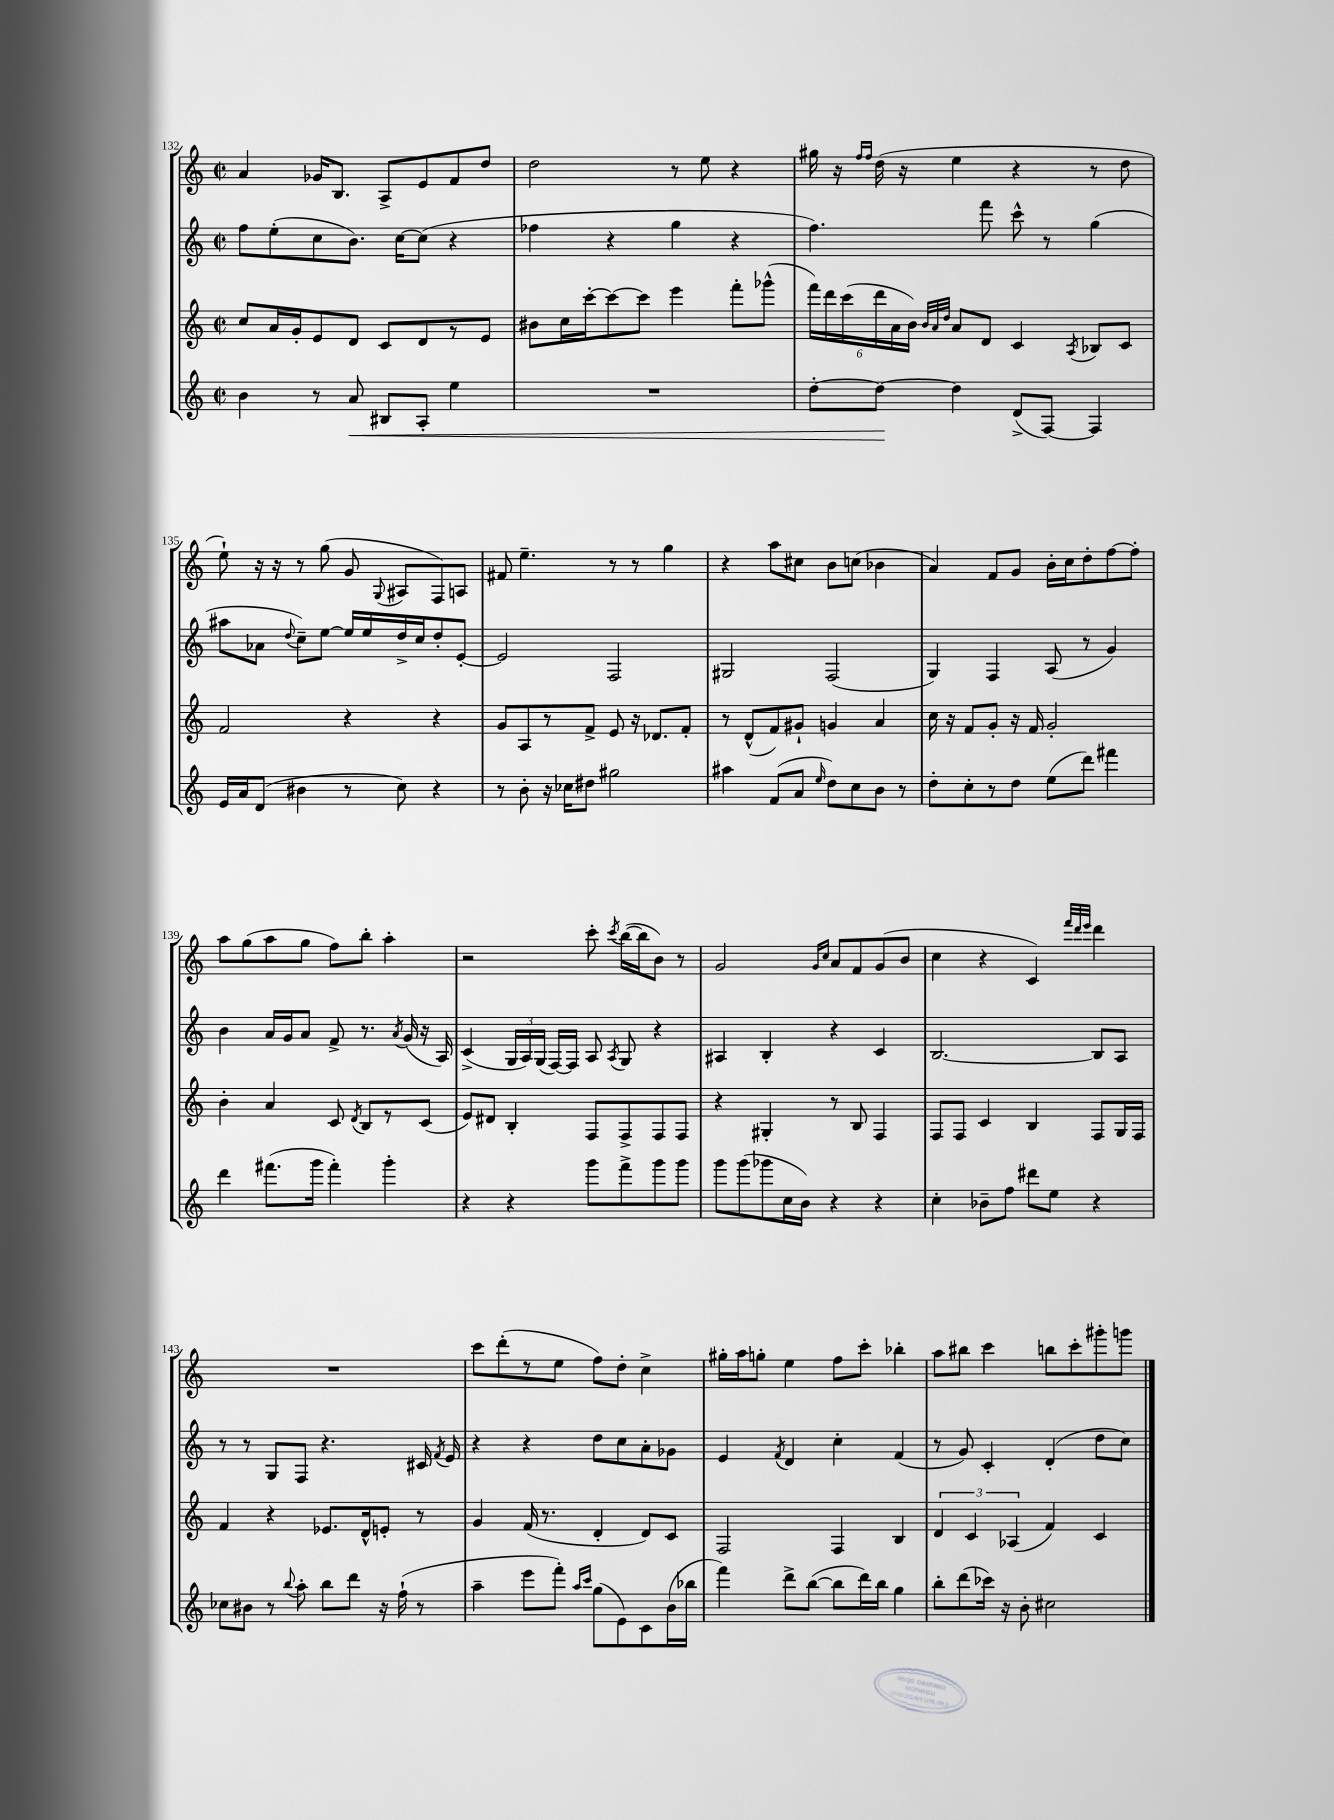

**kern	**dynam	**kern	**kern	**kern
*part4	*part4	*part3	*part2	*part1
*staff4	*staff4	*staff3	*staff2	*staff1
*clefG2	*	*clefG2	*clefG2	*clefG2
*k[]	*	*k[]	*k[]	*k[]
*M2/2	*	*M2/2	*M2/2	*M2/2
*met(c|)	*	*met(c|)	*met(c|)	*met(c|)
=132	=132	=132	=132	=132
4b\	.	8cc/L	8ff\L	4a/
.	.	16a/L	(8ee'\	.
.	.	16g'/J	.	.
8r	.	8e/	8cc\	16g-X/KL
.	.	.	.	8.B/J
!	!LO:HP:b	!	!	!
8a/	<	8d/J	8.b\J)	.
8B#X/L	.	8c/L	.	8A^/L
.	.	.	[16cc\KL	.
8A'/J	.	8d/	(8cc\J]	8e/
4ee\	.	8r	4r	8f/
.	.	8e/J	.	8dd/J
=133	=133	=133	=133	=133
1r	.	8b#X\L	4ff-X\	2dd\
.	.	16cc\L	.	.
.	.	[16ccc'\J	.	.
.	.	8ccc\_	4r	.
.	.	8ccc\J]	.	.
.	.	4eee\	4gg\	8r
.	.	.	.	8ee\
.	.	8fff'\L	4r	4r
.	.	(8ggg-X^^\J	.	.
=134	=134	=134	=134	=134
[8dd'\L	.	24fff\LL)	4.ff\)	16gg#X\
.	.	24ddd\	.	.
.	.	.	.	16r
.	.	(24ccc\	.	.
.	.	.	.	16qqff/LL
.	.	.	.	16qqff/JJ
8dd\J_	.	24ddd\	.	(16dd\
.	.	24a\	.	.
.	.	.	.	16r
.	.	24b\JJ)	.	.
.	.	32qqb/LLL	.	.
.	.	32qqa/	.	.
.	.	32qqdd/JJJ	.	.
4dd\]	[	8a/L	.	4ee\
.	.	8d/J	8fff\	.
(8d^/L	.	4c/	8ccc^^\	4r
[8F/J)	.	.	8r	.
.	.	8qA/	.	.
4F/]	.	8B-X/L	(4gg\	8r
.	.	8c/J	.	8dd\
!!LO:LB:g=z
=135	=135	=135	=135	=135
16e/LL	.	2f/	8aa#X\L	8ee`\)
16a/J	.	.	.	.
(8d/J	.	.	8a-X\J	16r
.	.	.	.	16r
.	.	.	8qqdd/	.
4b#X\	.	.	8cc~\L)	8r
.	.	.	[8ee\J	(8gg\
8r	.	4r	16ee/LL]	8g/
.	.	.	16ee/	.
.	.	.	.	8qqG/
8cc\)	.	.	16dd^/	8A#X/L
.	.	.	16cc/J	.
4r	.	4r	8dd'/	8F/)
.	.	.	[8e'/J	8An/J
=136	=136	=136	=136	=136
8r	.	8g/L	2e/]	8f#X/
8b'\	.	8A/	.	4.ee~\
16r	.	8r	.	.
16cc-X\KL	.	.	.	.
8dd#X\J	.	8f^/J	.	.
2gg#X\	.	8e/	2F/	8r
.	.	16r	.	8r
.	.	8.d-X/L	.	.
.	.	.	.	4gg\
.	.	8f'/J	.	.
=137	=137	=137	=137	=137
4aa#X\	.	8r	2G#X/	4r
.	.	(8d^^/L	.	.
(8f/L	.	8f/)	.	8aa\L
8a/J	.	8g#X`/J	.	8cc#X\J
16qqee/	.	.	.	.
8dd\L)	.	4gn/	(2F/	8b\L
8cc\	.	.	.	(8ccn\J
8b\J	.	4a/	.	4b-X\
8r	.	.	.	.
=138	=138	=138	=138	=138
8dd'\L	.	16cc\	4G/)	4a/)
.	.	16r	.	.
8cc'\	.	8f/L	.	.
8r	.	8g'/J	4F/	8f/L
8dd\J	.	16r	.	8g/J
.	.	16f/	.	.
(8ee\L	.	2g'/	(8A/	16b'\LL
.	.	.	.	16cc\J
8ddd\J)	.	.	8r	8dd'\
4fff#X\	.	.	4g/)	[8ff\
.	.	.	.	8ff'\J]
!!LO:LB:g=z
=139	=139	=139	=139	=139
4ddd\	.	4b'\	4b\	8aa\L
.	.	.	.	(8gg\
(8.fff#X\L	.	4a/	16a/LL	8aa\
.	.	.	16g/J	.
.	.	.	8a/J	8gg\J
16ggg\Jk	.	.	.	.
4fff#'\)	.	8c/	8f^/	8ff\L)
.	.	8qd/	.	.
.	.	8B/L	8.r	8bb'\J
4ggg'\	.	8r	.	4aa'\
.	.	.	8qa/	.
.	.	.	(16g/	.
.	.	(8c/J	16r	.
.	.	.	16A/)	.
=140	=140	=140	=140	=140
4r	.	8e/L)	(4c^/	2r
.	.	8d#X/J	.	.
4r	.	4B'/	24G/LL	.
.	.	.	24A/)	.
.	.	.	(24G/JJ	.
.	.	.	[16F/LL)	.
.	.	.	16F/JJ]	.
8ggg\L	.	8F/L	8A/	8ccc'\
.	.	.	8qA/	8qccc/
8fff^\	.	8F^/	8G/	([16bb\LL
.	.	.	.	16bb\J]
8ggg\	.	8F/	4r	8b\J)
8ggg\J	.	8F/J	.	8r
=141	=141	=141	=141	=141
8ggg\L	.	4r	4A#X/	2g/
(8ggg\	.	.	.	.
8ggg-X\	.	4G#X'/	4B'/	.
16cc\L	.	.	.	.
16b\JJ)	.	.	.	.
.	.	.	.	16qqg/LL
.	.	.	.	16qqcc/JJ
4r	.	8r	4r	8a/L
.	.	8B/	.	8f/
4r	.	4F/	4c/	(8g/
.	.	.	.	8b/J
=142	=142	=142	=142	=142
4cc'\	.	8F/L	[2.B/	4cc\
.	.	8F/J	.	.
8b-X~\L	.	4c/	.	4r
8ff\J	.	.	.	.
8ddd#X\L	.	4B/	.	4c/)
8ee\J	.	.	.	.
.	.	.	.	32qqfff/LLL
.	.	.	.	32qqddd/
.	.	.	.	32qqeee/JJJ
4r	.	8F/L	8B/L]	4ddd\
.	.	16G/L	8A/J	.
.	.	16F/JJ	.	.
!!LO:LB:g=z
=143	=143	=143	=143	=143
8cc-X\L	.	4f/	8r	1r
8b#X\J	.	.	8r	.
8r	.	4r	8G/L	.
8qqbb/	.	.	.	.
8aa'\	.	.	8F/J	.
8bb\L	.	8.e-X/L	4.r	.
8ddd\J	.	.	.	.
.	.	16d^^/k	.	.
16r	.	8en'/J	.	.
(16ff`\	.	.	.	.
8r	.	8r	16c#X/	.
.	.	.	8qf/	.
.	.	.	16e/	.
=144	=144	=144	=144	=144
4aa~\	.	4g/	4r	8ccc\L
.	.	.	.	(8ddd'\
8eee\L	.	(16f/	4r	8r
.	.	8.r	.	.
8fff'\J)	.	.	.	8ee\J
16qqaa/LL	.	.	.	.
16qqccc/JJ	.	.	.	.
(8gg\L	.	4d'/	8dd\L	8ff\L)
8e\)	.	.	8cc\	8dd'\J
8c\	.	8d/L)	8a'\	4cc^\
(16b\L	.	8c/J	8g-X\J	.
16bb-X\JJ	.	.	.	.
=145	=145	=145	=145	=145
4fff\)	.	2F/	4e/	16gg#X'\LL
.	.	.	.	16aa\J
.	.	.	.	8ggn'\J
.	.	.	8qf/	.
8ddd^\L	.	.	4d/	4ee\
([8bb\J	.	.	.	.
8bb\L]	.	4F/	4cc'\	8ff\L
16ddd\L)	.	.	.	8ccc'\J
16bb\JJ	.	.	.	.
4gg\	.	4B/	(4f/	4bb-X'\
=146	=146	=146	=146	=146
8bb'\L	.	6d/	8r	8aa\L
(8ddd\	.	.	8g/)	8bb#X\J
.	.	6c/	.	.
16ccc-X\Jk)	.	.	4c'/	4ccc\
16r	.	.	.	.
.	.	(6A-X/	.	.
8b'\	.	.	.	.
2cc#X\	.	4f/)	(4d'/	8bbn\L
.	.	.	.	8ccc'\
.	.	4c/	8dd\L	8ggg#X'\
.	.	.	8cc\J)	8gggn\J
==	==	==	==	==
*-	*-	*-	*-	*-
